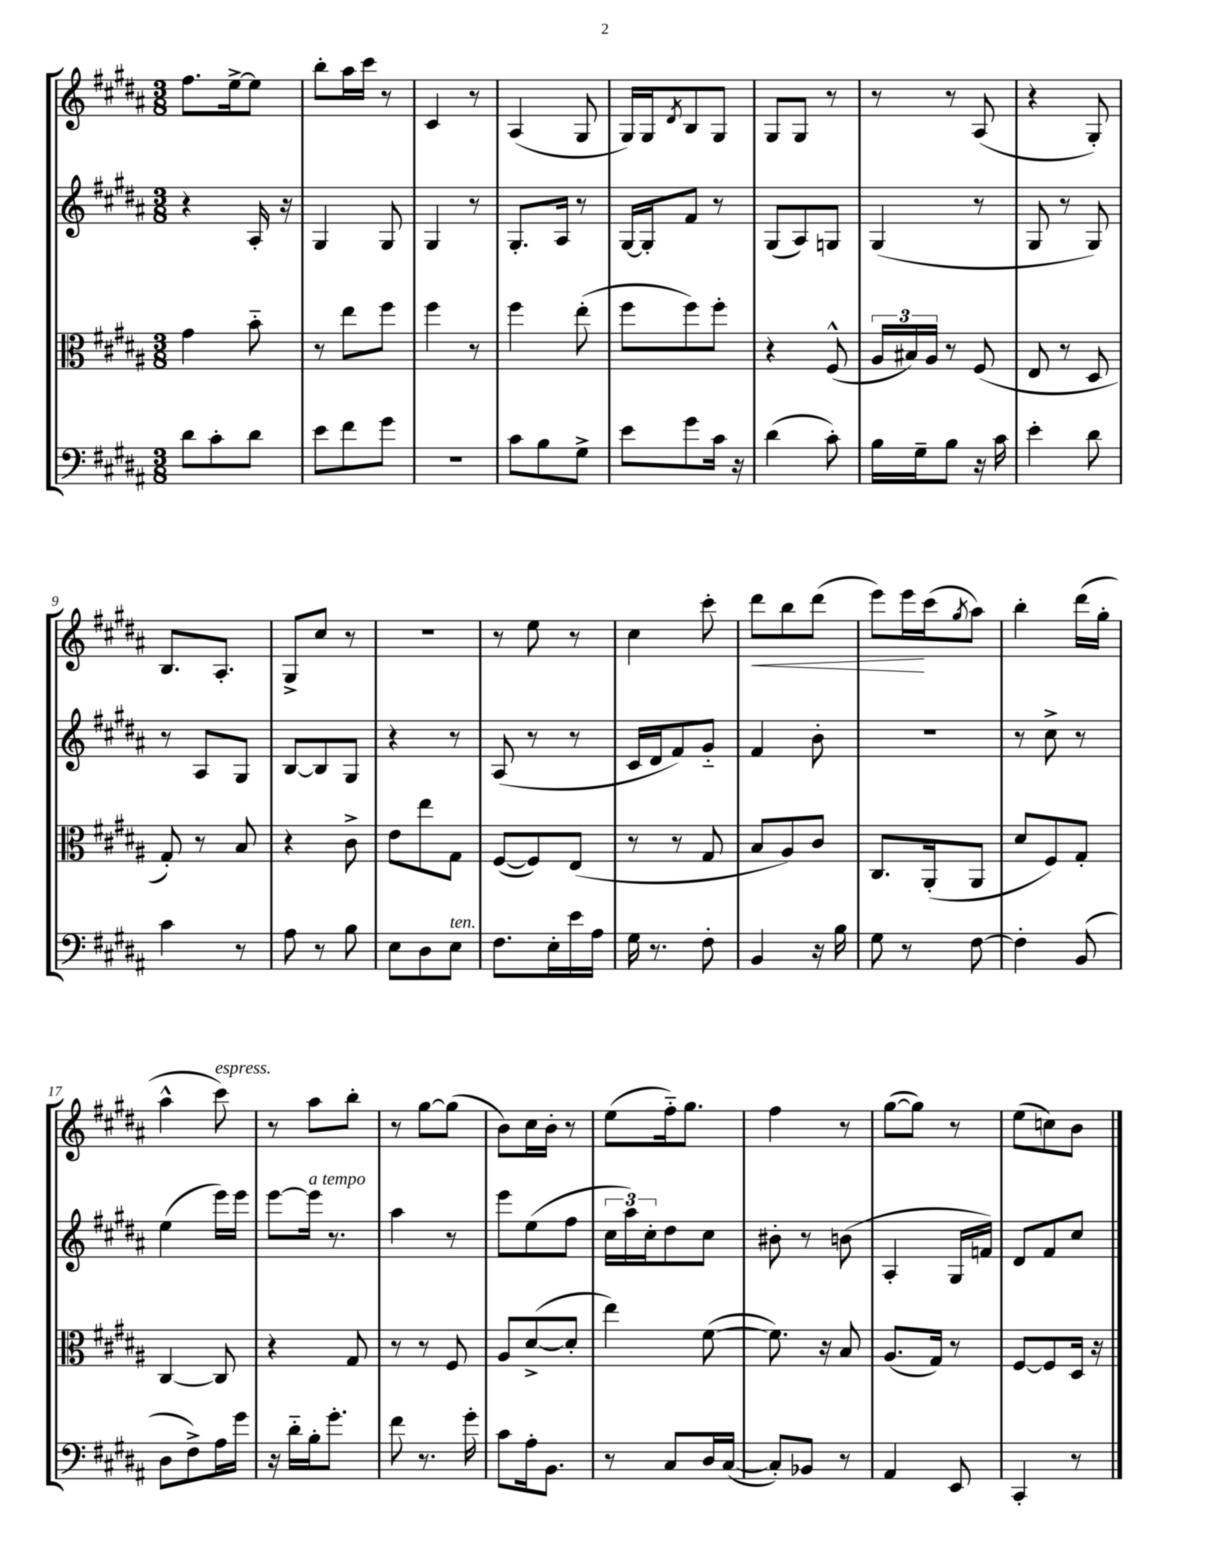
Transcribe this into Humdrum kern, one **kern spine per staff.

**kern	**kern	**kern	**kern	**dynam
*part4	*part3	*part2	*part1	*part1
*staff4	*staff3	*staff2	*staff1	*staff1
*clefF4	*clefC3	*clefG2	*clefG2	*
*k[f#c#g#d#a#]	*k[f#c#g#d#a#]	*k[f#c#g#d#a#]	*k[f#c#g#d#a#]	*
*M3/8	*M3/8	*M3/8	*M3/8	*
=1	=1	=1	=1	=1
8d#\L	4g#\	4r	8.ff#\L	.
8c#'\	.	.	.	.
.	.	.	[16ee^\k	.
8d#\J	8b\	16A#'/	8ee\J]	.
.	.	16r	.	.
=2	=2	=2	=2	=2
8e\L	8r	4G#/	8bb'\L	.
8f#\	8ee\L	.	16aa#\L	.
.	.	.	16ccc#\JJ	.
8g#\J	8ff#\J	8G#/	8r	.
=3	=3	=3	=3	=3
4.r	4ff#\	4G#/	4c#/	.
.	8r	8r	8r	.
=4	=4	=4	=4	=4
8c#\L	4ff#\	8.G#'/L	(4A#/	.
8B\	.	.	.	.
.	.	16A#/Jk	.	.
8G#^\J	(8ee'\	8r	8G#/	.
=5	=5	=5	=5	=5
8e\L	8ff#\L	[16G#/LL	16G#/LL)	.
.	.	16G#'/J]	16G#/J	.
.	.	.	8qd#/	.
8g#\	8ff#\)	8f#/J	8B/	.
16c#\Jk	8ff#'\J	8r	8G#/J	.
16r	.	.	.	.
=6	=6	=6	=6	=6
(4d#\	4r	(8G#/L	8G#/L	.
.	.	8A#/)	8G#/J	.
8c#'\)	(8F#^^/	8Gn/J	8r	.
=7	=7	=7	=7	=7
16B\LL	24A#/LL	(4G#/	8r	.
.	24B#X/)	.	.	.
16G#~\J	.	.	.	.
.	24A#/JJ	.	.	.
8B\J	8r	.	8r	.
16r	(8F#/	8r	(8A#/	.
16c#\	.	.	.	.
=8	=8	=8	=8	=8
4e'\	8E/	8G#/	4r	.
.	8r	8r	.	.
8d#\	8D#/	8G#/)	8G#'/)	.
!!LO:LB:g=z
=9	=9	=9	=9	=9
4c#\	8G#'/)	8r	8.B/L	.
.	8r	8A#/L	.	.
.	.	.	8.A#'/J	.
8r	8B/	8G#/J	.	.
=10	=10	=10	=10	=10
8A#\	4r	[8B/L	8G#^/L	.
8r	.	8B/]	8cc#/J	.
8B\	8c#^\	8G#/J	8r	.
=11	=11	=11	=11	=11
8E\L	8e\L	4r	4.r	.
8D#\	8ee\	.	.	.
!LO:TX:a:i:t=ten.	!	!	!	!
8E\J	8G#\J	8r	.	.
=12	=12	=12	=12	=12
8.F#\L	([8F#/L	(8A#/	8r	.
.	8F#/])	8r	8ee\	.
16E'\L	.	.	.	.
16e\	(8E/J	8r	8r	.
16A#\JJ	.	.	.	.
=13	=13	=13	=13	=13
16G#\	8r	16c#/LL	4cc#\	.
8.r	.	16d#/J	.	.
.	8r	8f#/)	.	.
8F#'\	8G#/	8g#/J	8ccc#'\	.
=14	=14	=14	=14	=14
!	!	!	!	!LO:HP:b
4BB/	8B/L	4f#/	8ddd#\L	<
.	8A#/)	.	8bb\	.
16r	8c#/J	8b'\	(8ddd#\J	.
16B\	.	.	.	.
=15	=15	=15	=15	=15
8G#\	8.C#/L	4.r	8eee\L)	.
8r	.	.	16eee\L	.
.	(16AA#'/k	.	(16ccc#\J	[
.	.	.	8qgg#/	.
[8F#\	8AA#/J	.	8aa#\J)	.
=16	=16	=16	=16	=16
4F#'\]	8d#/L	8r	4bb'\	.
.	8F#/)	8cc#^\	.	.
(8BB/	8G#'/J	8r	(16ddd#\LL	.
.	.	.	16gg#'\JJ	.
!!LO:LB:g=z
=17	=17	=17	=17	=17
8D#\L	[4C#/	(4ee\	4aa#^^\	.
8F#^\)	.	.	.	.
!	!	!	!LO:TX:a:i:t=espress.	!
16A#\L	8C#/]	16eee\LL)	8ccc#\)	.
16g#\JJ	.	16eee\JJ	.	.
=18	=18	=18	=18	=18
16r	4r	[8eee\L	8r	.
16d#\LL	.	.	.	.
!	!	!LO:TX:a:i:t=a tempo	!	!
16B'\J	.	16eee\Jk]	8aa#\L	.
8.g#'\J	.	8.r	.	.
.	8G#/	.	8bb'\J	.
=19	=19	=19	=19	=19
8f#\	8r	4aa#\	8r	.
8.r	8r	.	[8gg#\L	.
.	8F#/	8r	(8gg#\J]	.
16g#'\	.	.	.	.
=20	=20	=20	=20	=20
8c#\L	8A#/L	8eee\L	8b\L)	.
16A#'\k	([8d#^/	(8ee\	16cc#\L	.
8.BB\J	.	.	16b'\JJ	.
.	8d#'/J]	8ff#\J	8r	.
=21	=21	=21	=21	=21
8r	4ee\)	24cc#\LL	(8ee\L	.
.	.	24aa#\)	.	.
.	.	24cc#'\J	.	.
8C#/L	.	8dd#\	16ff#\k)	.
.	.	.	8.gg#\J	.
16D#/L	([8f#\	8cc#\J	.	.
([16C#/JJ	.	.	.	.
=22	=22	=22	=22	=22
8C#'/L])	8.f#\])	8b#X'\	4ff#\	.
8BB-X/J	.	8r	.	.
.	16r	.	.	.
8r	8B/	(8bn\	8r	.
=23	=23	=23	=23	=23
4AA#/	(8.A#/L	4A#'/	([8gg#\L	.
.	.	.	8gg#\J])	.
.	16G#/Jk)	.	.	.
8EE/	8r	16G#/LL	8r	.
.	.	16fn/JJ)	.	.
=24	=24	=24	=24	=24
4CC#'/	[8F#/L	8d#/L	(8ee\L	.
.	8F#/]	8f#/	8ccn\)	.
8r	16D#/Jk	8cc#/J	8b\J	.
.	16r	.	.	.
==	==	==	==	==
*-	*-	*-	*-	*-
